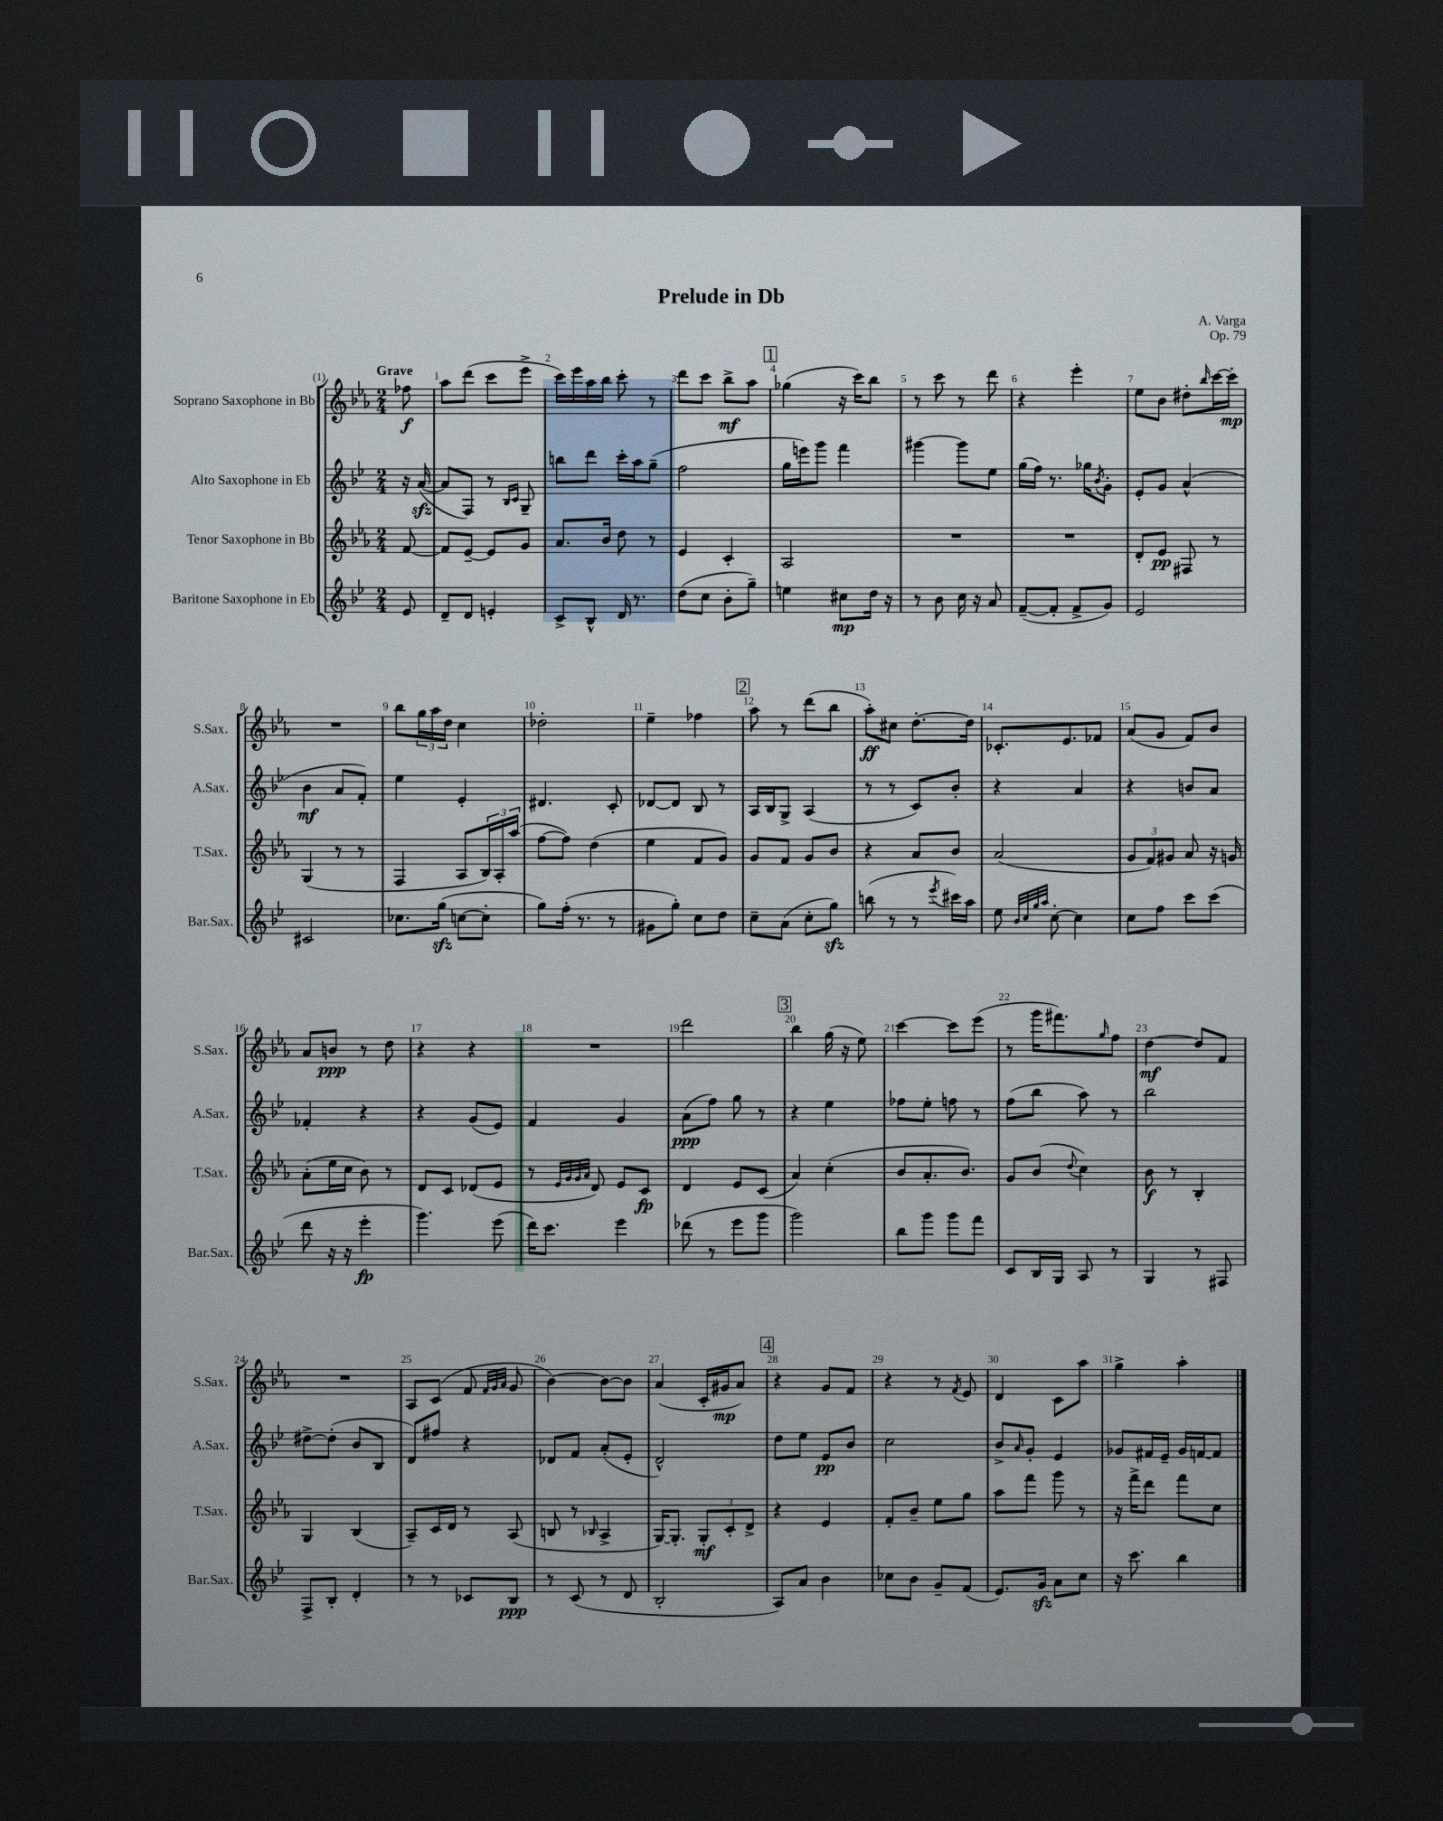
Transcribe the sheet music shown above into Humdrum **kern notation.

**kern	**dynam	**kern	**dynam	**kern	**dynam	**kern	**dynam
*part4	*part4	*part3	*part3	*part2	*part2	*part1	*part1
*staff4	*staff4	*staff3	*staff3	*staff2	*staff2	*staff1	*staff1
*I"Baritone Saxophone in Eb	*	*I"Tenor Saxophone in Bb	*	*I"Alto Saxophone in Eb	*	*I"Soprano Saxophone in Bb	*
*I'Bar.Sax.	*	*I'T.Sax.	*	*I'A.Sax.	*	*I'S.Sax.	*
*clefG2	*	*clefG2	*	*clefG2	*	*clefG2	*
*k[b-e-]	*	*k[b-e-a-]	*	*k[b-e-]	*	*k[b-e-a-]	*
*M2/4	*	*M2/4	*	*M2/4	*	*M2/4	*
=	=	=	=	=	=	=	=
!	!	!	!	!	!	!LO:TX:a:B:t=Grave	!
8e-/	.	[8f/	.	16r	.	8ff-X\	f
.	.	.	.	([16azz/	.	.	.
=1	=1	=1	=1	=1	=1	=1	=1
8d~/L	.	8f/L]	.	8a/L]	.	8aa-\L	.
8d/J	.	[8e-~/J	.	8F/J)	.	(8ddd\J	.
4en'/	.	8e-/L]	.	8r	.	8ccc\L	.
.	.	.	.	16qqB-/LL	.	.	.
.	.	.	.	16qqc/JJ	.	.	.
.	.	8g/J	.	8G~/	.	8eee-^\J	.
=2	=2	=2	=2	=2	=2	=2	=2
8c^/L	.	8.a-/L	.	8bbn\L	.	16ccc\LL)	.
.	.	.	.	.	.	16eee-\	.
8B-^^/J	.	.	.	8ddd\J	.	16aa-\	.
.	.	16b-/Jk	.	.	.	16bb-\JJ	.
16d/	.	8dd\	.	16ccc'\LL	.	8ccc'\	.
8.r	.	.	.	16aa\J	.	.	.
.	.	8r	.	(8gg~\J	.	8r	.
=3	=3	=3	=3	=3	=3	=3	=3
(8dd\L	.	4e-/	.	2ff\	.	8ddd\L	.
8cc\J	.	.	.	.	.	8ccc\J	.
8b-'\L	.	4c'/	.	.	.	8bb-^\L	mf
8gg~\J)	.	.	.	.	.	8aa-\J	.
!!LO:REH:place=s1:t=1
=4	=4	=4	=4	=4	=4	=4	=4
4een\	.	2A-/	.	16gg\LL	.	(4gg-X\	.
.	.	.	.	16eeen\J)	.	.	.
.	.	.	.	8ggg\J	.	.	.
8cc#X\L	mp	.	.	4fff\	.	16r	.
.	.	.	.	.	.	16ccc\KL)	.
16dd\Jk	.	.	.	.	.	8bb-\J	.
16r	.	.	.	.	.	.	.
=5	=5	=5	=5	=5	=5	=5	=5
8r	.	2r	.	[4ggg#X\	.	8r	.
8b-\	.	.	.	.	.	8ccc\	.
16cc\	.	.	.	8ggg#\L]	.	8r	.
16r	.	.	.	.	.	.	.
8a/	.	.	.	8ee-\J	.	8ddd\	.
=6	=6	=6	=6	=6	=6	=6	=6
([8f~/L	.	2r	.	(16gg\LL	.	4r	.
.	.	.	.	16ff\JJ)	.	.	.
8f'/J]	.	.	.	8.r	.	.	.
8f^/L	.	.	.	.	.	4eee-'\	.
.	.	.	.	16gg-X\KL	.	.	.
.	.	.	.	8qb-/	.	.	.
8g/J)	.	.	.	8g'\J	.	.	.
=7	=7	=7	=7	=7	=7	=7	=7
2e-/	.	8d'/L	.	8e-'/L	.	8ee-\L	.
.	.	8e-/J	pp	8g/J	.	8b-\J	.
.	.	8F#X/	.	(4a^^/	.	8dd#X'\L	.
.	.	.	.	.	.	16qqbb-/	.
.	.	8r	.	.	.	[16ccc\L	.
.	.	.	.	.	.	16ccc'\JJ]	mp
!!LO:LB:g=z
=8	=8	=8	=8	=8	=8	=8	=8
2c#X/	.	(4G/	.	4b-\	mf	2r	.
.	.	8r	.	8a/L	.	.	.
.	.	8r	.	8f'/J)	.	.	.
=9	=9	=9	=9	=9	=9	=9	=9
8.cc-X\L	.	4F/	.	4ee-\	.	8bb-\L	.
.	.	.	.	.	.	24gg\L	.
.	.	.	.	.	.	24aa-\	.
(16ggzz\Jk	.	.	.	.	.	.	.
.	.	.	.	.	.	24dd\JJ	.
[8ccn\L	.	8A-/L	.	4e-'/	.	4cc\	.
8cc'\J]	.	24B-/L)	.	.	.	.	.
.	.	24A-'/	.	.	.	.	.
.	.	(24aa-/JJ	.	.	.	.	.
=10	=10	=10	=10	=10	=10	=10	=10
8gg\L)	.	[8ff\L	.	4.d#X/	.	2dd-X'\	.
(16ff'\Jk	.	8ff\J])	.	.	.	.	.
8.r	.	.	.	.	.	.	.
.	.	(4dd\	.	.	.	.	.
8r	.	.	.	8c'/	.	.	.
=11	=11	=11	=11	=11	=11	=11	=11
8g#X\L	.	4ee-\	.	[8d-X/L	.	4ee-~\	.
8gg'\J)	.	.	.	8d-/J]	.	.	.
8cc\L	.	8f/L	.	8B-/	.	4ff-X\	.
8dd\J	.	8g/J)	.	8r	.	.	.
!!LO:REH:place=s1:t=2
=12	=12	=12	=12	=12	=12	=12	=12
8cc~\L	.	8g/L	.	16A/LL	.	8aa-\	.
.	.	.	.	16B-/J	.	.	.
(8a\J	.	8f/J	.	8G^/J	.	8r	.
8cc'\L	.	8g/L	.	(4A/	.	(8ddd\L	.
8ggzz\J)	.	8b-/J	.	.	.	8bb-\J	.
=13	=13	=13	=13	=13	=13	=13	=13
(8bbn\	.	4r	.	8r	.	8aa-'\L)	ff
8r	.	.	.	8r	.	8cc#X\J	.
8r	.	8a-/L	.	8c/L)	.	[8.dd'\L	.
8qeee-/	.	.	.	.	.	.	.
16ccc#X\LL)	.	8b-/J	.	8b-'/J	.	.	.
16aa\JJ	.	.	.	.	.	16dd\Jk]	.
=14	=14	=14	=14	=14	=14	=14	=14
8ee-\	.	(2a-/	.	4r	.	8.c-X'/L	.
32qqb-/LLL	.	.	.	.	.	.	.
32qqcc/	.	.	.	.	.	.	.
32qqgg/	.	.	.	.	.	.	.
32qqaa/JJJ	.	.	.	.	.	.	.
[8cc'\	.	.	.	.	.	.	.
.	.	.	.	.	.	8.e-/	.
4cc\]	.	.	.	4a/	.	.	.
.	.	.	.	.	.	8f-X/J	.
=15	=15	=15	=15	=15	=15	=15	=15
8cc\L	.	12g/L	.	4r	.	(8a-/L	.
.	.	12f/)	.	.	.	.	.
8ff\J	.	.	.	.	.	8g/J	.
.	.	12g#X/J	.	.	.	.	.
8ccc\L	.	8a-/	.	8bn/L	.	8f/L)	.
(8ccc\J	.	16r	.	8a/J	.	8b-/J	.
.	.	16gn/	.	.	.	.	.
!!LO:LB:g=z
=16	=16	=16	=16	=16	=16	=16	=16
8ddd\	.	(8a-'\L	.	4f-X'/	.	8a-/L	.
16r	.	16ee-\L	.	.	.	8bn/J	ppp
16r	.	16cc\JJ	.	.	.	.	.
4eee-'\	fp	8b-\)	.	4r	.	8r	.
.	.	8r	.	.	.	8dd\	.
=17	=17	=17	=17	=17	=17	=17	=17
4.ggg\)	.	8d/L	.	4r	.	4r	.
.	.	8c/J	.	.	.	.	.
.	.	(8d-X/L	.	(8g/L	.	4r	.
(8eee-\	.	8e-/J	.	8e-/J)	.	.	.
=18	=18	=18	=18	=18	=18	=18	=18
16ddd\KL)	.	8r	.	4f/	.	2r	.
8.ccc\J	.	.	.	.	.	.	.
.	.	32qqe-/LLL	.	.	.	.	.
.	.	32qqg/	.	.	.	.	.
.	.	32qqg/	.	.	.	.	.
.	.	32qqa-/JJJ	.	.	.	.	.
.	.	8d/)	.	.	.	.	.
4eee-\	.	8e-/L	.	4g/	.	.	.
.	.	8c/J	fp	.	.	.	.
=19	=19	=19	=19	=19	=19	=19	=19
(8ddd-X\	.	4d/	.	(8a\L	ppp	2ddd\	.
8r	.	.	.	8ff\J)	.	.	.
8eee-\L	.	8e-/L	.	8gg\	.	.	.
8ggg\J	.	(8c/J	.	8r	.	.	.
!!LO:REH:place=s1:t=3
=20	=20	=20	=20	=20	=20	=20	=20
2ggg\)	.	4a-/)	.	4r	.	4bb-\	.
.	.	(4cc'\	.	4ee-\	.	(16gg\	.
.	.	.	.	.	.	16r	.
.	.	.	.	.	.	8ee-\)	.
=21	=21	=21	=21	=21	=21	=21	=21
8bb-\L	.	8b-/L	.	8ff-X\L	.	[4ccc\	.
8ggg\J	.	8.a-'/	.	8ee-'\J	.	.	.
8ggg\L	.	.	.	8ffn\	.	8ccc\L]	.
.	.	8.b-/J)	.	.	.	.	.
8fff\J	.	.	.	8r	.	(8eee-\J	.
=22	=22	=22	=22	=22	=22	=22	=22
8c/L	.	8g/L	.	(8ff\L	.	8r	.
16B-/L	.	(8b-/J	.	8bb-\J	.	16ggg\KL	.
16G/JJ	.	.	.	.	.	8.fff#X\)	.
.	.	8qqdd/	.	.	.	.	.
8A/	.	4cc\)	.	8aa\)	.	.	.
.	.	.	.	.	.	16qqgg/	.
8r	.	.	.	8r	.	8ff\J	.
=23	=23	=23	=23	=23	=23	=23	=23
4G/	.	8b-\	f	2bb-\	.	[4dd\	mf
.	.	8r	.	.	.	.	.
8r	.	4B-'/	.	.	.	8dd/L]	.
8F#X/	.	.	.	.	.	8f/J	.
!!LO:LB:g=z
=24	=24	=24	=24	=24	=24	=24	=24
8F^/L	.	4G/	.	[8dd#X^\L	.	2r	.
8B-'/J	.	.	.	(8dd#'\J]	.	.	.
4d'/	.	(4B-/	.	8b-/L	.	.	.
.	.	.	.	8B-/J	.	.	.
=25	=25	=25	=25	=25	=25	=25	=25
8r	.	8A-~/L)	.	8d/L)	.	8A-/L	.
8r	.	16c/L	.	8ff#X/J	.	(8c/J	.
.	.	16d/JJ	.	.	.	.	.
8c-X/L	.	8r	.	4r	.	8f/	.
.	.	.	.	.	.	32qqf/LLL	.
.	.	.	.	.	.	32qqg/	.
.	.	.	.	.	.	32qqa-/JJJ	.
8B-/J	ppp	(8A-/	.	.	.	8g/	.
=26	=26	=26	=26	=26	=26	=26	=26
8r	.	8Bn/	.	8d-X/L	.	[4b-\)	.
(8c/	.	8r	.	8f/J	.	.	.
.	.	16qqB-X/	.	.	.	.	.
8r	.	4A-^/	.	(8a'/L	.	8b-\L_	.
8d/	.	.	.	8e-'/J	.	8b-\J]	.
=27	=27	=27	=27	=27	=27	=27	=27
2B-'/	.	[16G/KL)	.	2d^^/)	.	(4a-/	.
.	.	8.G'/J]	.	.	.	.	.
.	.	12G'/L	mf	.	.	16c'/LL	.
.	.	.	.	.	.	16g#X/J	mp
.	.	12c'/	.	.	.	.	.
.	.	.	.	.	.	8a-/J)	.
.	.	12d^/J	.	.	.	.	.
!!LO:REH:place=s1:t=4
=28	=28	=28	=28	=28	=28	=28	=28
8A/L)	.	4r	.	8dd\L	.	4r	.
8a/J	.	.	.	8ee-\J	.	.	.
4b-\	.	4e-/	.	8e-/L	pp	8g/L	.
.	.	.	.	8b-/J	.	8f/J	.
=29	=29	=29	=29	=29	=29	=29	=29
8cc-X\L	.	8f'/L	.	2cc\	.	4r	.
8b-\J	.	8b-~/J	.	.	.	.	.
8g~/L	.	8ee-\L	.	.	.	8r	.
.	.	.	.	.	.	8qf/	.
(8f/J	.	8gg\J	.	.	.	8e-/	.
=30	=30	=30	=30	=30	=30	=30	=30
8.e-/L)	.	8aa-\L	.	8b-^/L	.	4d/	.
.	.	.	.	16qqa/	.	.	.
.	.	8fff\J	.	8g'/J	.	.	.
16gzz/Jk	.	.	.	.	.	.	.
8a\L	.	8ggg\	.	4e-/	.	8c\L	.
8cc\J	.	8r	.	.	.	8aa-\J	.
=31	=31	=31	=31	=31	=31	=31	=31
16r	.	16r	.	8g-X/L	.	4gg^\	.
8.ccc\	.	16fff^\KL	.	.	.	.	.
.	.	8ddd\J	.	16f#X/L	.	.	.
.	.	.	.	16e-~/JJ	.	.	.
4bb-\	.	8fff\L	.	16g-/LL	.	4aa-'\	.
.	.	.	.	[16fn/J	.	.	.
.	.	8cc\J	.	8f/J]	.	.	.
==	==	==	==	==	==	==	==
*-	*-	*-	*-	*-	*-	*-	*-
